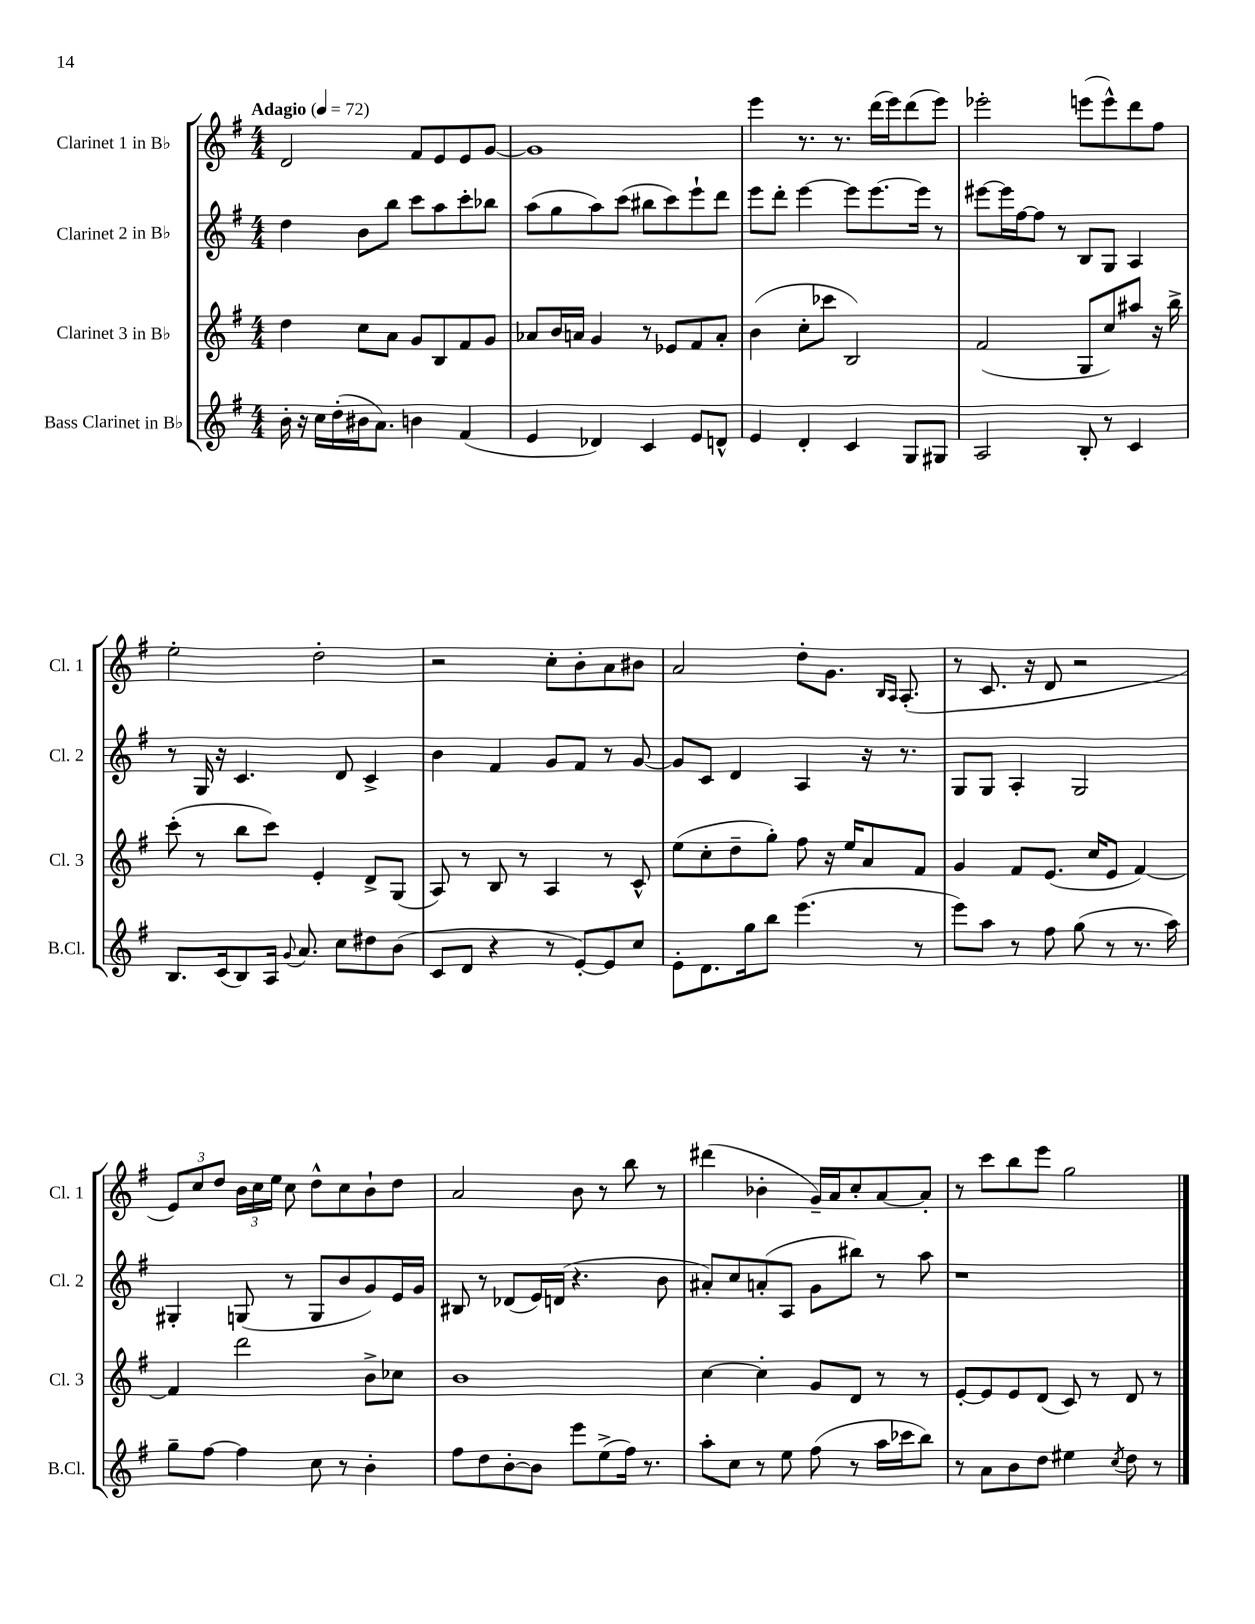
<<
\new StaffGroup <<
\new Staff = "s0" \with { instrumentName = "Clarinet 1 in Bb" shortInstrumentName = "Cl. 1" } {
    \clef treble \key g \major \numericTimeSignature \time 4/4 \tempo "Adagio" 4 = 72
    \autoBeamOff d'2 fis'8[ e'8 e'8 g'8]~ |
    g'1 |
    e'''4 r8. r8. d'''16[( e'''16) d'''8( e'''8]) |
    ees'''2-. e'''8[( e'''8-^) d'''8 fis''8] |
    e''2-. d''2-. |
    r2 c''8[-. b'8-. a'8 bis'8] |
    a'2 d''8[-. g'8.] \grace { b16[ a16] } a8.-.( |
    r8 c'8. r16 d'8 r2 |
    \tuplet 3/2 { e'8[) c''8 d''8] } \tuplet 3/2 { b'16[ c''16 e''16] } c''8 d''8[-^ c''8 b'8-! d''8] |
    a'2 b'8 r8 b''8 r8 |
    dis'''4( bes'4-. g'16[--) a'16 c''8-. a'8~ a'8]-. |
    r8 c'''8[ b''8 e'''8] g''2 \bar "|." |
}
\new Staff = "s1" \with { instrumentName = "Clarinet 2 in Bb" shortInstrumentName = "Cl. 2" } {
    \clef treble \key g \major \numericTimeSignature \time 4/4
    \autoBeamOff d''4 b'8[ b''8] c'''8[ a''8 c'''8-. bes''8] |
    a''8[( g''8 a''8) c'''8]( bis''8[ c'''8) e'''8-! d'''8] |
    e'''8[ d'''8]-. e'''4~ e'''8[ e'''8.~ e'''16] r8 |
    eis'''8[~ eis'''16 fis''16~ fis''8] r8 b8[ g8] a4 |
    r8 g16 r16 c'4. d'8 c'4-> |
    b'4 fis'4 g'8[ fis'8] r8 g'8~ |
    g'8[ c'8] d'4 a4 r16 r8. |
    g8[ g8] a4-. g2 |
    gis4-. g8( r8 g8[ b'8 g'8) e'16 g'16] |
    bis8 r8 des'8[( e'16) d'16]( r4. b'8 |
    ais'8[-.) c''8 a'8-.( a8] g'8[ bis''8]) r8 a''8 |
    r1 \bar "|." |
}
\new Staff = "s2" \with { instrumentName = "Clarinet 3 in Bb" shortInstrumentName = "Cl. 3" } {
    \clef treble \key g \major \numericTimeSignature \time 4/4
    \autoBeamOff d''4 c''8[ a'8] g'8[ b8 fis'8 g'8] |
    aes'8[ b'16 a'16] g'4 r8 ees'8[ fis'8 a'8]-. |
    b'4( c''8[-. ces'''8] b2) |
    fis'2( g8[ c''8) ais''8] r16 b''16-> |
    c'''8-.( r8 b''8[ c'''8]) e'4-. d'8[-> g8]( |
    a8) r8 b8 r8 a4 r8 c'8-^ |
    e''8[( c''8-. d''8-- g''8]-.) fis''8 r16 e''16[ a'8 fis'8] |
    g'4 fis'8[ e'8.]( c''16[ e'8] fis'4~) |
    fis'4 d'''2 b'8[-> ces''8] |
    b'1 |
    c''4~ c''4-. g'8[ d'8] r8 r8 |
    e'8[~-. e'8 e'8 d'8]( c'8) r8 d'8 r8 \bar "|." |
}
\new Staff = "s3" \with { instrumentName = "Bass Clarinet in Bb" shortInstrumentName = "B.Cl." } {
    \clef treble \key g \major \numericTimeSignature \time 4/4
    \autoBeamOff b'16-. r16 c''16[ d''16-.( bis'16 a'8.]) b'4 fis'4( |
    e'4 des'4) c'4 e'8[ d'8]-^ |
    e'4 d'4-. c'4 g8[ gis8] |
    a2 b8-. r8 c'4 |
    b8.[ c'16( b8) a16] \appoggiatura { g'8 } a'8. c''8[ dis''8 b'8]( |
    c'8[ d'8] r4 r8 e'8[~-.) e'8 c''8] |
    e'8[-. d'8. g''16 b''8] e'''4.( r8 |
    e'''8[) a''8] r8 fis''8 g''8( r8 r8. a''16) |
    g''8[-- fis''8]~ fis''4 c''8 r8 b'4-. |
    fis''8[ d''8 b'8~-. b'8] e'''8[ e''8->( fis''16]) r8. |
    a''8[-. c''8] r8 e''8 fis''8( r8 a''16[ ces'''16 b''8]) |
    r8 a'8[ b'8 d''8] eis''4 \acciaccatura { c''8 } d''8 r8 \bar "|." |
}
>>
>>
\layout { \context { \Score \remove "Bar_number_engraver" } }
